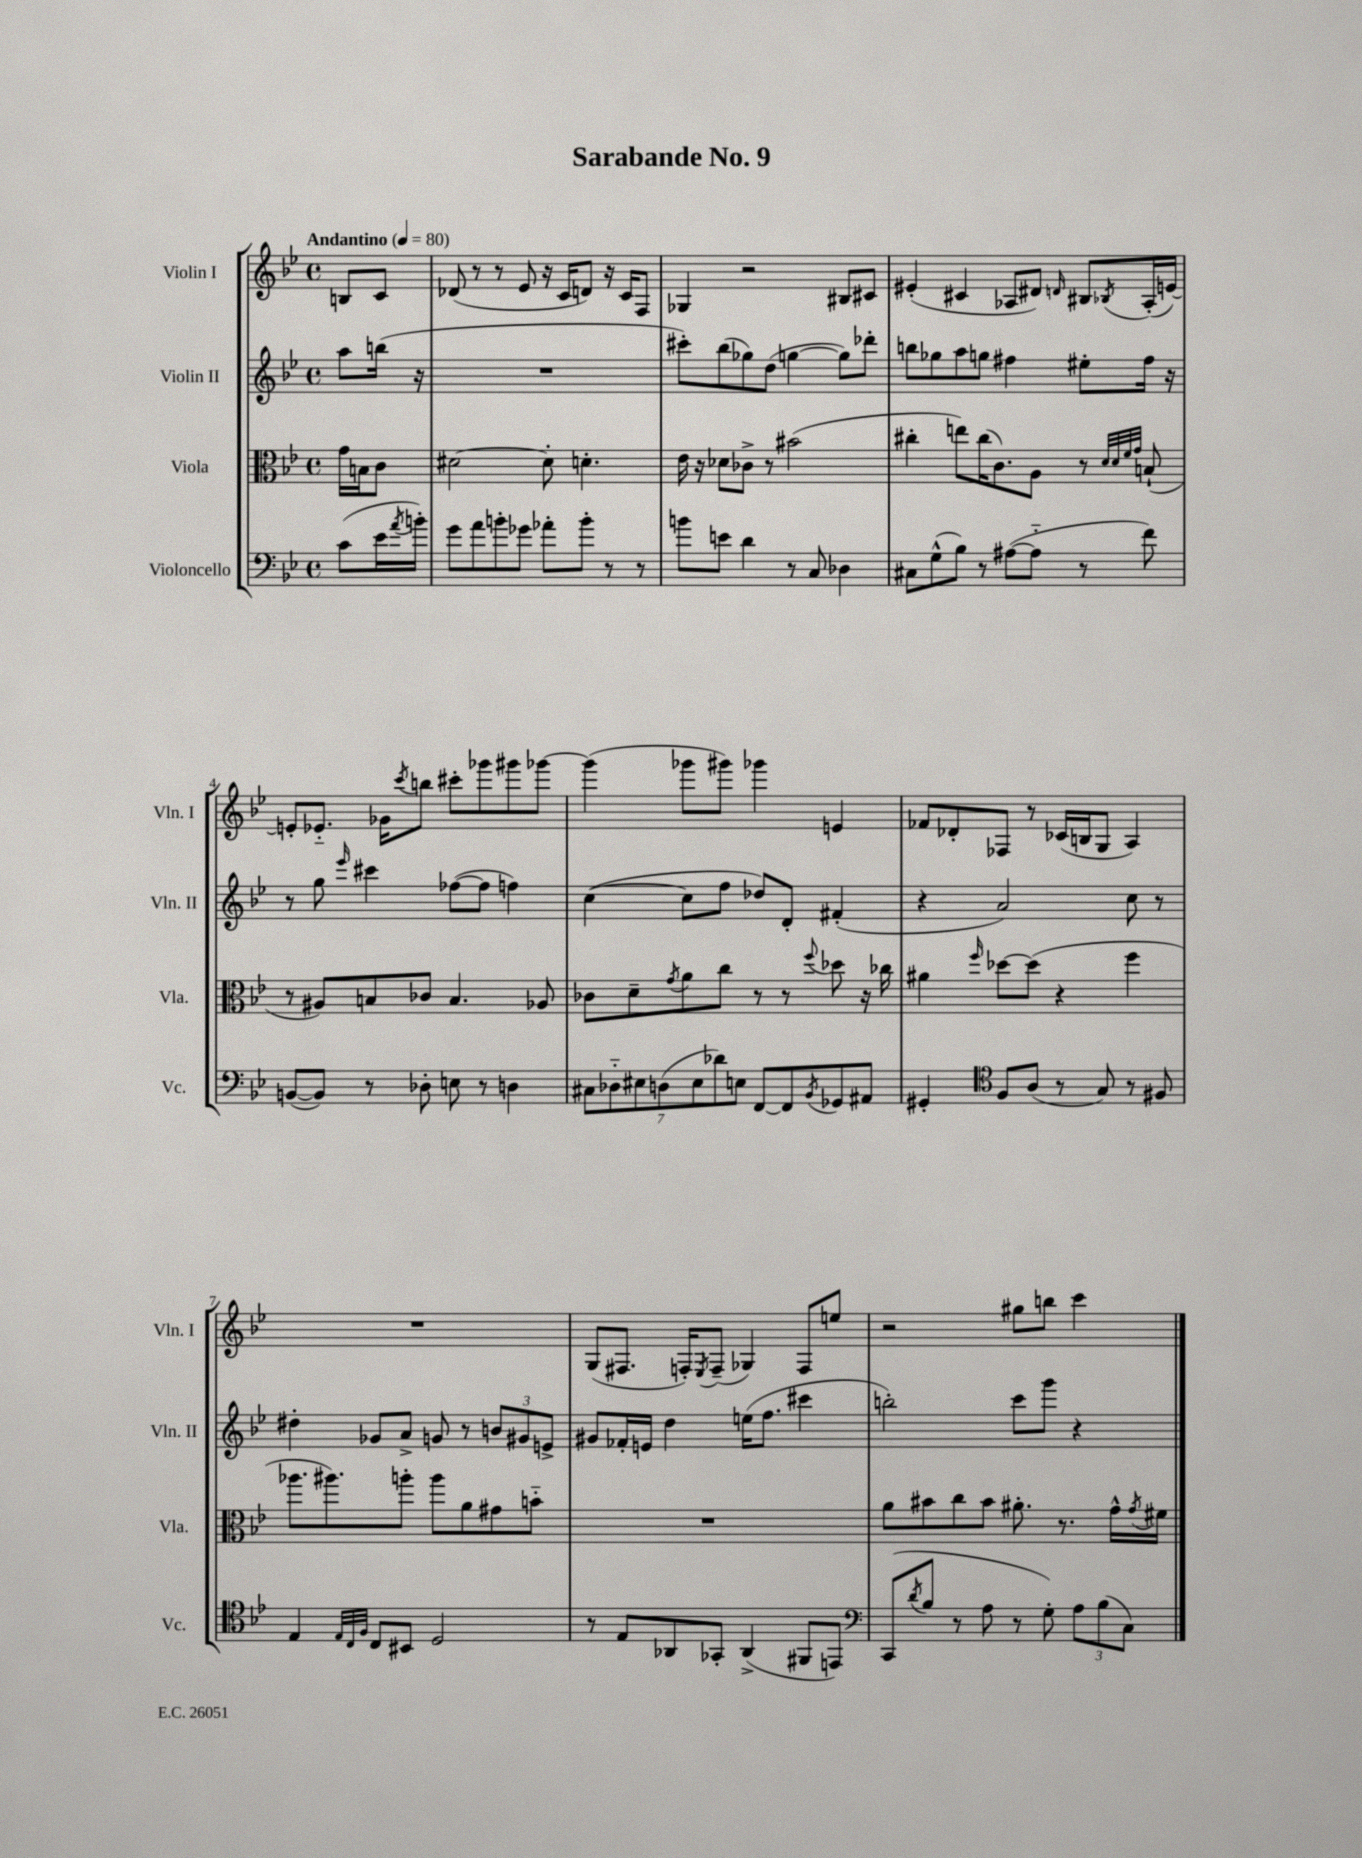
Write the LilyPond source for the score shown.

\header { title = "Sarabande No. 9" }
<<
\new StaffGroup <<
\new Staff = "s0" \with { instrumentName = "Violin I" shortInstrumentName = "Vln. I" } {
    \clef treble \key bes \major \defaultTimeSignature \time 4/4 \partial 4 \tempo "Andantino" 4 = 80
    b8 c'8 |
    des'8( r8 r8 ees'8 r16 c'16 d'8) r16 c'16 f8 |
    ges4 r2 bis8 cis'8 |
    eis'4-.( cis'4 aes8 dis'8) \grace { d'16 } bis8 \acciaccatura { bes8 } aes16-.( e'16~) |
    e'8-. ees'8.-_ ges'16 \acciaccatura { c'''8 } b''8 cis'''8-. ges'''8 gis'''8 ges'''8~ |
    ges'''4( ges'''8 gis'''8) ges'''4 e'4 |
    fes'8 des'8-. fes8 r8 ces'16( b16 g8 a4) |
    R1 |
    g8( fis8. f16-.) \acciaccatura { ees8 } f8--( ges4) f8 e''8 |
    r2 gis''8 b''8 c'''4 \bar "|." |
}
\new Staff = "s1" \with { instrumentName = "Violin II" shortInstrumentName = "Vln. II" } {
    \clef treble \key bes \major \defaultTimeSignature \time 4/4 \partial 4
    a''8 b''16( r16 |
    R1 |
    cis'''8-.) bes''8( ges''8) d''8( g''4~ g''8) des'''8-. |
    b''8 ges''8 a''8 g''8 fis''4 eis''8-. fis''16 r16 |
    r8 g''8 \grace { ees'''16 } cis'''4 fes''8~( fes''8 f''4) |
    c''4~( c''8 f''8 des''8) d'8-. fis'4-.( |
    r4 a'2) c''8 r8 |
    dis''4-. ges'8 a'8-> g'8 r8 \tuplet 3/2 { b'8 gis'8 e'8-> } |
    gis'8 fes'16-. e'16 d''4 e''16( f''8. cis'''4 |
    b''2-.) c'''8 g'''8 r4 \bar "|." |
}
\new Staff = "s2" \with { instrumentName = "Viola" shortInstrumentName = "Vla." } {
    \clef alto \key bes \major \defaultTimeSignature \time 4/4 \partial 4
    g'16 b16 c'8 |
    dis'2~ dis'8-. d'4.-. |
    ees'16 r16 des'8 ces'8-> r8 bis'2( |
    cis''4-. e''8) cis''16( c'8.) a8 r8 \grace { d'32 d'32 f'32 g'32 } b8-!( |
    r8 ais8) b8 ces'8 b4. aes8 |
    ces'8 d'8-- \acciaccatura { g'8 } a'8 c''8 r8 r8 \appoggiatura { f''8 } des''8 r16 ces''16 |
    ais'4 \grace { f''16 } des''8~ des''8( r4 f''4 |
    aes''8. ais''8.) a''8-. a''8 a'8 gis'8 b'8-_ |
    R1 |
    a'8 bis'8 c''8 bis'8 ais'8.-. r8. g'16-^ \acciaccatura { g'8 } fis'16 \bar "|." |
}
\new Staff = "s3" \with { instrumentName = "Violoncello" shortInstrumentName = "Vc." } {
    \clef bass \key bes \major \defaultTimeSignature \time 4/4 \partial 4
    c'8( ees'16 \acciaccatura { a'8 } b'16-.) |
    g'8 a'8 b'8-. ges'8 aes'8-. b'8-. r8 r8 |
    b'8 e'8 d'4 r8 c8 des4 |
    cis8 g8-^( bes8) r8 ais8~( ais8-_ r8 f'8) |
    b,8~( b,8) r8 des8-. e8 r8 d4 |
    \tuplet 7/4 { cis8 des8-_ eis8 d8( eis8 des'8) e8 } f,8~ f,8 \acciaccatura { bes,8 } ges,8 ais,8 |
    gis,4-. \clef tenor f8 a8( r8 g8) r8 fis8 |
    ees4 \grace { ees32 c32 f32 } c8 bis,8 d2 |
    r8 ees8 aes,8 ges,8-. aes,4->( fis,8 e,8) |
    \clef bass c,8( \acciaccatura { d'8 } bes8 r8 a8 r8 g8-.) \tuplet 3/2 { a8 bes8( c8) } \bar "|." |
}
>>
>>
